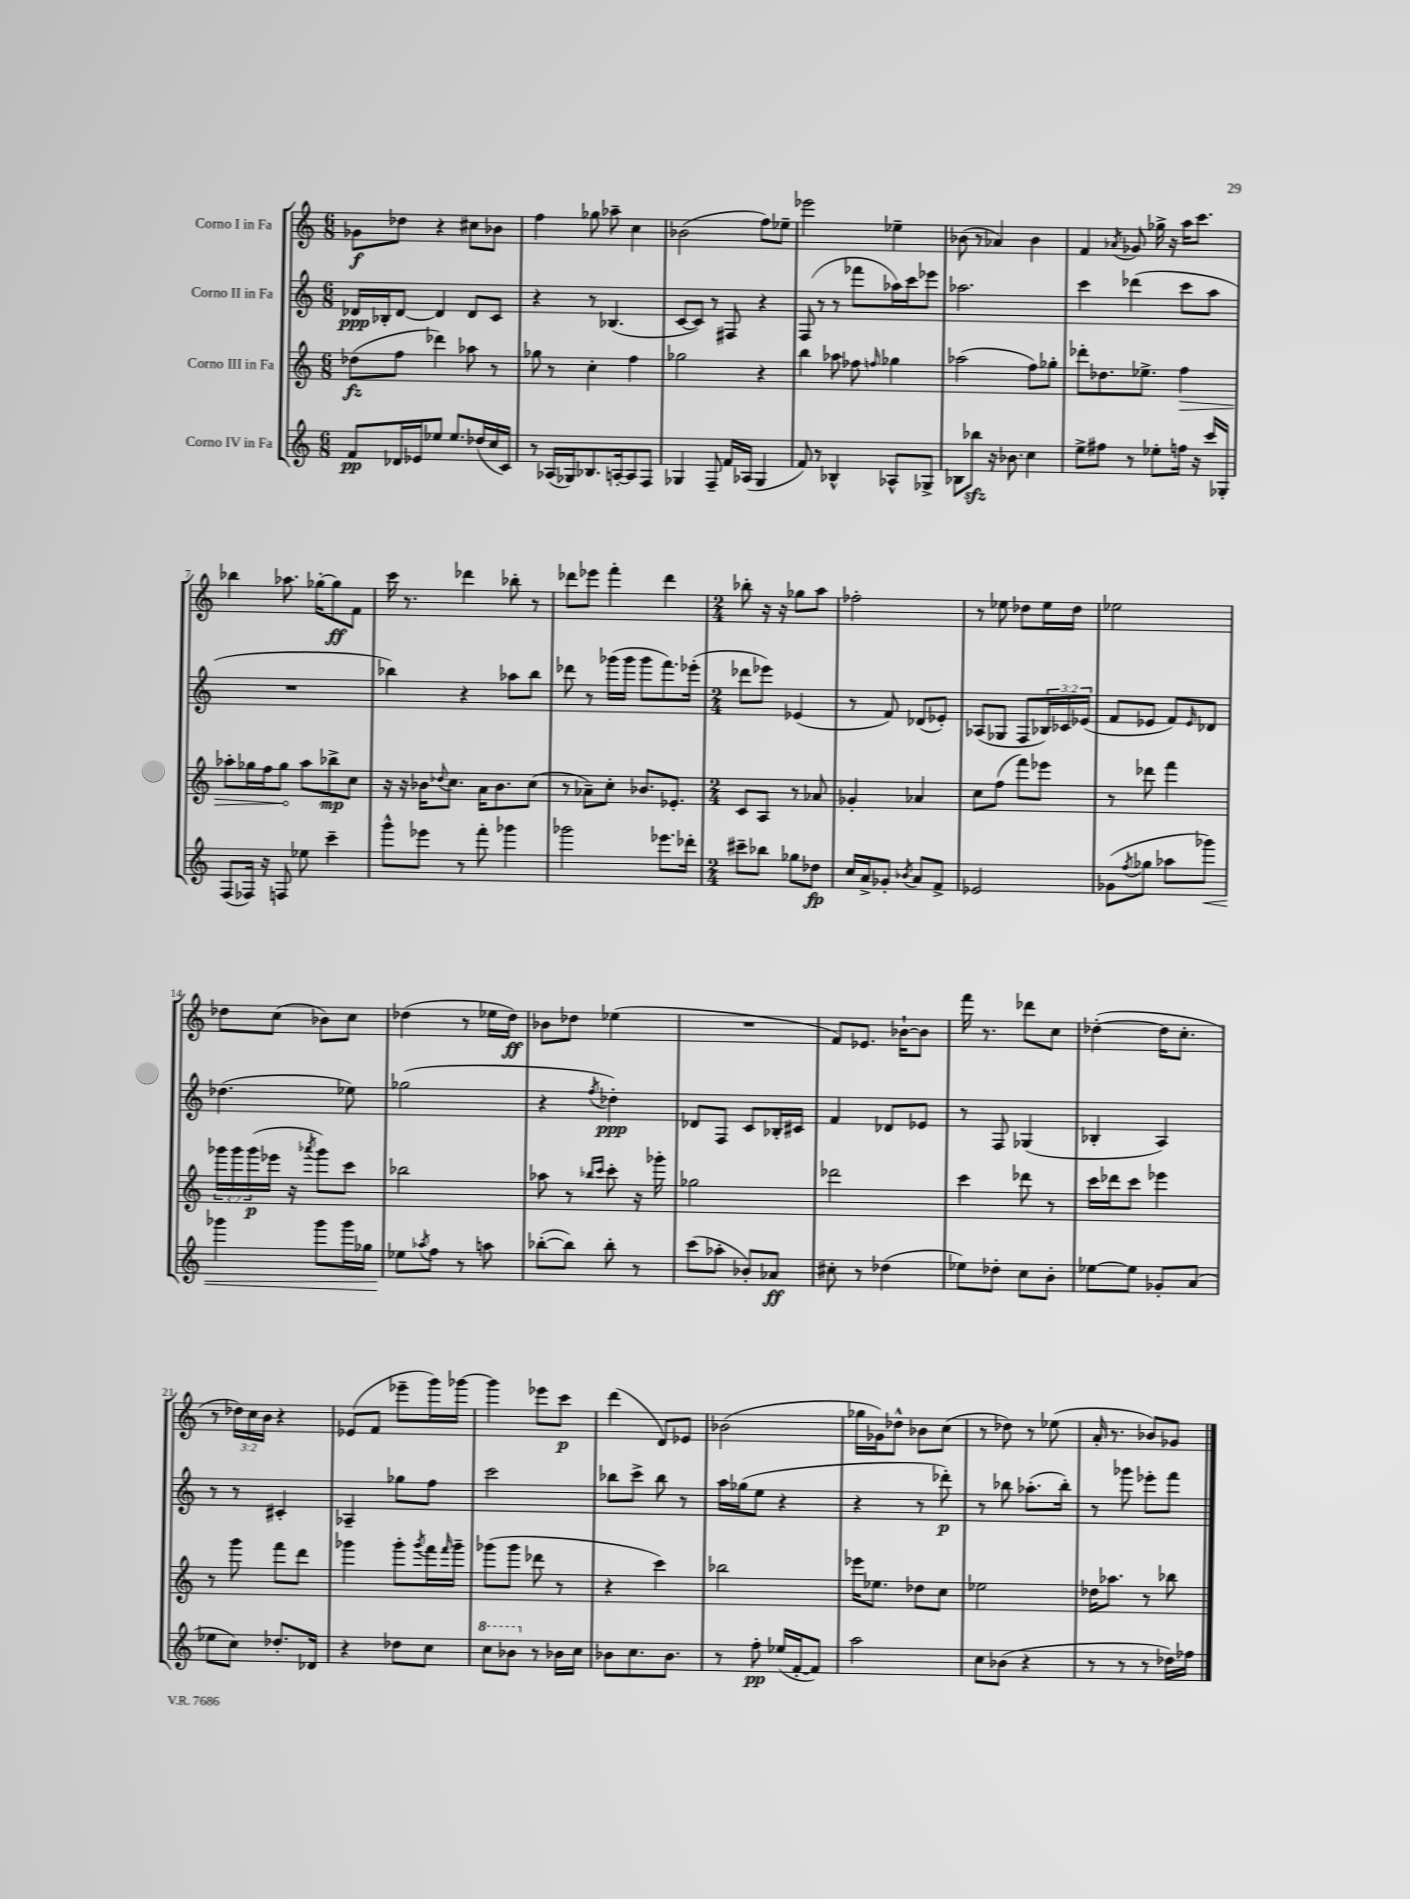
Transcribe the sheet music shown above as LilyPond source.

<<
\new StaffGroup <<
\new Staff = "s0" \with { instrumentName = "Corno I in Fa" } {
    \clef treble \key c \major \numericTimeSignature \time 6/8 \override Staff.TupletNumber.text = #tuplet-number::calc-fraction-text
    ges'8\f des''8 r4 cis''8 bes'8 |
    f''4 ges''8 aes''8-- c''4 |
    bes'2( f''8) ees''8-- |
    ees'''2 ees''4-- |
    bes'8( r8 aes'4) bes'4 |
    f'4 \acciaccatura { aes'8 } ges'8 ges''16-> r16 a''16 c'''8. |
    bes''4 aes''8. ges''16~-. ges''8\ff f'8 |
    c'''16 r8. des'''4 bes''8-. r8 |
    des'''8 ees'''8 f'''4-. des'''4 |
    \numericTimeSignature \time 2/4 bes''8-. r16 r16 ges''8 a''8 |
    fes''2-. |
    r8 ees''8 des''8 ees''16 des''16 |
    ees''2 |
    des''8 c''8( bes'8) c''8 |
    des''4( r8 ees''16 des''16\ff) |
    bes'8 des''8 ees''4( |
    R2 |
    f'8) ees'8. bes'16~-! bes'8 |
    f'''16 r8. des'''8 c''8 |
    des''4~-.( des''16 c''8.-. |
    r8 \tuplet 3/2 { des''16) c''16 b'16 } r4 |
    ees'8( f'8 ees'''8-- g'''16) ges'''16~ |
    ges'''4 ees'''8 c'''8\p |
    d'''4( d'8) ees'8 |
    bes'2( |
    ges''16 ges'16) des''8-^ bes'8 c''8( |
    r8 des''8) r8 ees''8( |
    a'16-. r8. bes'8) ges'8 \bar "|." |
}
\new Staff = "s1" \with { instrumentName = "Corno II in Fa" } {
    \clef treble \key c \major \numericTimeSignature \time 6/8 \override Staff.TupletNumber.text = #tuplet-number::calc-fraction-text
    des'16\ppp bes16-. des'8~ des'4 des'8 c'8 |
    r4 r8 bes4.( |
    c'8~ c'8) r8 fis8 r4 |
    f8( r8 r8 fes'''8 aes''16) c'''16 ees'''8 |
    aes''2. |
    c'''4 des'''4( c'''8 a''8 |
    R2. |
    bes''4) r4 aes''8 bes''8 |
    des'''8 r8 ges'''16( ges'''16 ges'''8 f'''8.) ees'''16-.( |
    \numericTimeSignature \time 2/4 des'''8 ees'''8) ees'4( |
    r8 f'8) des'8( ees'8-.) |
    aes8( ges8 f8 \tuplet 3/2 { bes16) ces'16 ees'16( } |
    f'8 ees'8 f'8) \grace { ees'16 } des'8 |
    des''4.( ees''8) |
    ges''2( |
    r4 \acciaccatura { f''8 } des''4-.\ppp) |
    des'8 f8 c'8 bes16-. cis'16 |
    f'4 des'8 ees'8 |
    r8 f8 ges4( |
    bes4-. a4) |
    r8 r8 cis'4-. |
    aes4-- ges''8 f''8 |
    c'''2 |
    bes''8 c'''8-> bes''8 r8 |
    a''16 ges''16( e''8 r4 |
    r4 r8 des'''8-.\p) |
    r8 bes''8 aes''8.-.( bes''16-.) |
    r8 ges'''8 ees'''8-. f'''8 \bar "|." |
}
\new Staff = "s2" \with { instrumentName = "Corno III in Fa" } {
    \clef treble \key c \major \numericTimeSignature \time 6/8 \override Staff.TupletNumber.text = #tuplet-number::calc-fraction-text
    des''8\fz( f''8 des'''4) aes''8 r8 |
    ges''8 r8 c''4-. f''4 |
    ges''2 r4 |
    b''4 aes''8 fes''8 \grace { f''16 } ges''4 |
    aes''2( f''8) ges''8-. |
    des'''8-. des''8. ees''8.-> \once \override Hairpin.circled-tip = ##t f''4\> |
    aes''8-. ges''16 f''16 ges''8\! aes''8 bes''8->\mp c''8 |
    r16 r16 bes'16 \appoggiatura { des''8 } c''8. a'16 bes'8. c''8( |
    r8 aes'8--) c''8-. bes'8. ees'8.-. |
    \numericTimeSignature \time 2/4 c'8 a8 r8 aes'8 |
    ges'4-. aes'4 |
    c''8 f''8( f'''8) ees'''8 |
    r8 des'''8 f'''4 |
    \tuplet 3/2 { ges'''16 ges'''16 ges'''16\p( } ees'''16 r16 \acciaccatura { aes'''8 } ges'''8) c'''8 |
    bes''2 |
    aes''8 r8 \grace { bes''16 c'''16 } c'''8-. r16 ges'''16-. |
    ges''2 |
    des'''2 |
    c'''4 des'''8 r8 |
    c'''16 des'''16 c'''8 ees'''4 |
    r8 g'''8 f'''8 d'''8 |
    ges'''4 ges'''8-. \acciaccatura { ges'''8 } f'''16 \grace { f'''16 } ges'''16-- |
    ges'''8( ges'''8 des'''8 r8 |
    r4 c'''4) |
    bes''2 |
    ees'''16 ees''8. des''8 c''8 |
    ees''2 |
    des''16 aes''8. r8 bes''8 \bar "|." |
}
\new Staff = "s3" \with { instrumentName = "Corno IV in Fa" } {
    \clef treble \key c \major \numericTimeSignature \time 6/8
    f'8\pp des'16 ees'16 ees''8 ees''8. des''16( c''16 c'16) |
    r8 aes16( ges16) bes8. a16~-. a8 f8 |
    ges4 f8-- f'16 aes16( ges4 |
    f'8) r8 bes4-^ aes8-^ ges8-> |
    bes8 bes''8\sfz r16 bes'8. c''4 |
    e''8-> fis''8 r8 ees''8-. f''16 r16 c'''16 ges16-. |
    f8( fes16) r16 f8 ees''8 c'''4-- |
    g'''8-^ ees'''8 r8 f'''8-. ges'''4 |
    ges'''2 ees'''8. des'''16-. |
    \numericTimeSignature \time 2/4 cis'''8-- bes''8 ges''8 des''8\fp |
    c''16 a'16-> ges'8-. \acciaccatura { bes'8 } a'8 f'8-> |
    ees'2 |
    ges'8( \acciaccatura { f''8 } ges''8 aes''8 ges'''8\<) |
    ges'''4 ges'''8 ges'''16 ges''16 |
    ees''8\! \acciaccatura { aes''8 } f''8 r8 a''8 |
    bes''8~-.( bes''8) bes''8-. r8 |
    c'''8( aes''8-. bes'8-.) aes'8\ff |
    cis''8-. r8 des''4( |
    ees''8) des''8-. c''8 b'8-. |
    ees''8~ ees''8 ges'8-. a'8( |
    ees''8 c''8) des''8.-. des'16 |
    r4 des''8 c''8 |
    \ottava #1 c'''8 bes''8 \ottava #0 r8 bes'16 c''16 |
    bes'8 c''8. bes'8. |
    r8 f''8-.\pp ees''16( f'16~-. f'8) |
    a''2 |
    c''8 bes'8( r4 |
    r8 r8 r8 des''16) fes''16 \bar "|." |
}
>>
>>
